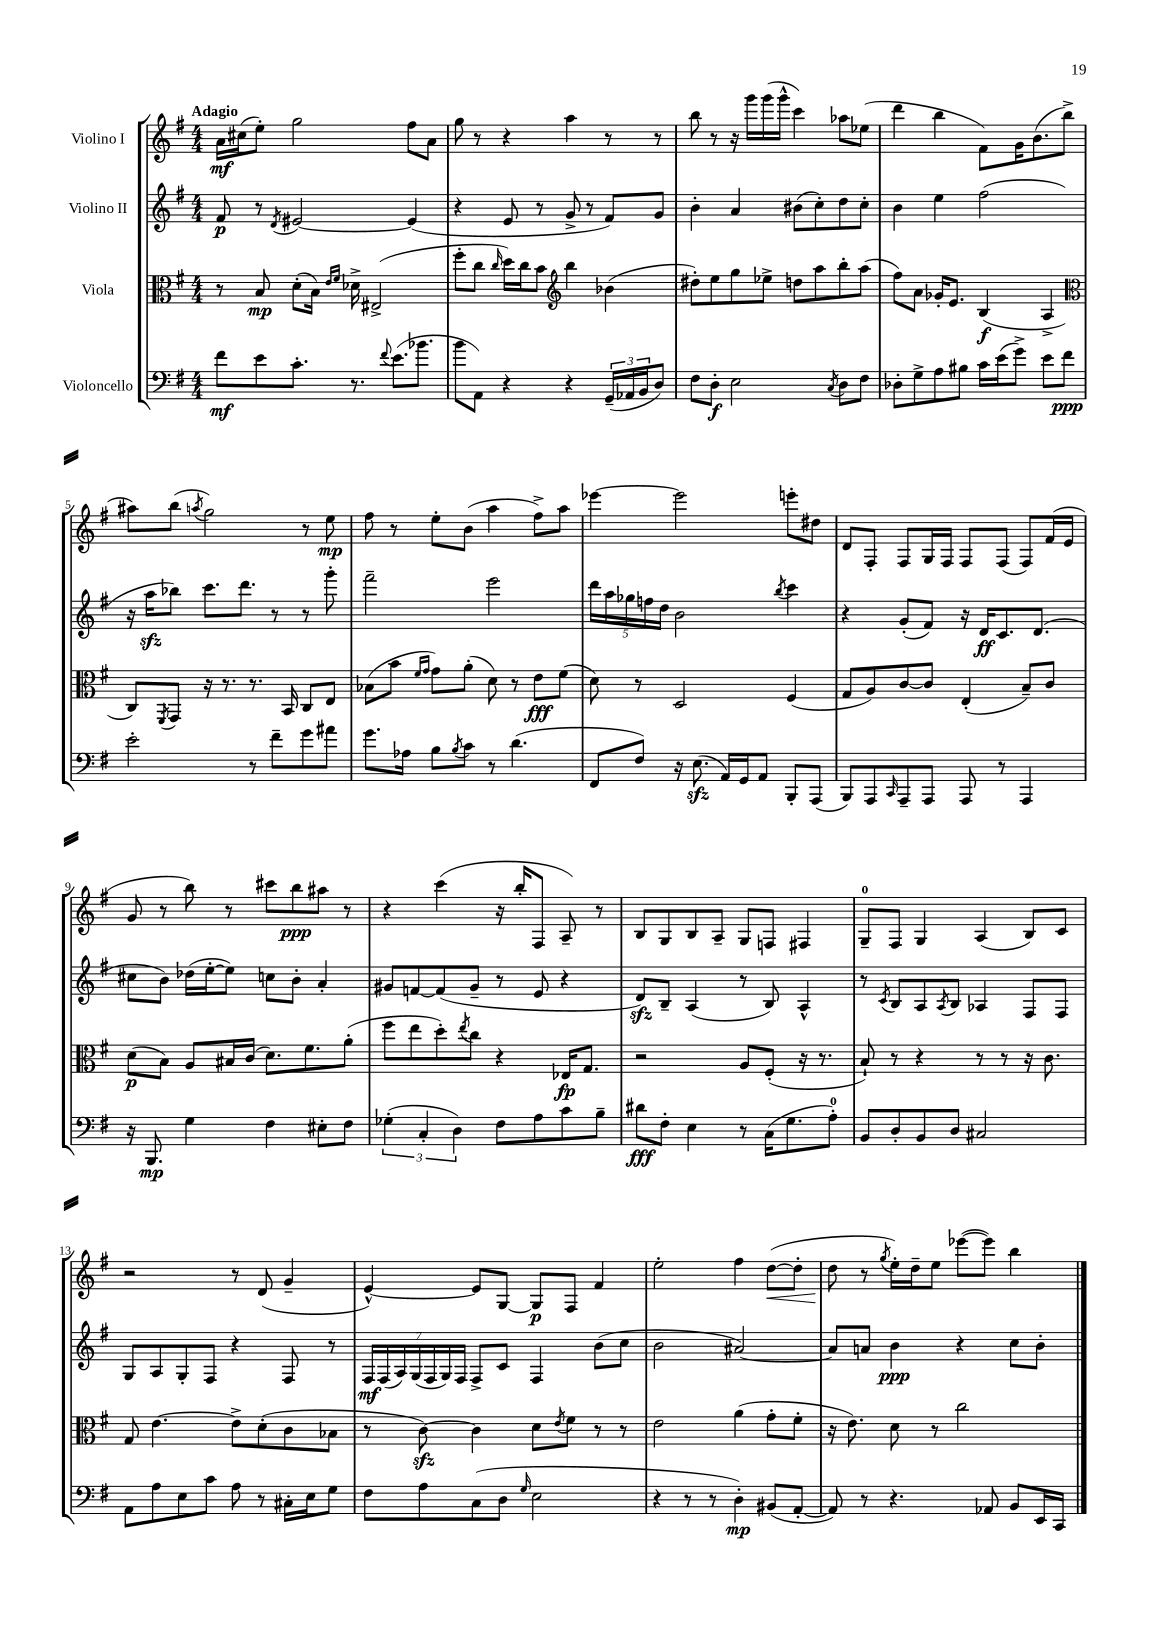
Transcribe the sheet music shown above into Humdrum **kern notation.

**kern	**kern	**kern	**kern
*staff4	*staff3	*staff2	*staff1
*clefF4	*clefC3	*clefG2	*clefG2
*k[f#]	*k[f#]	*k[f#]	*k[f#]
*M4/4	*M4/4	*M4/4	*M4/4
8f#\L	8r	8f#/	16a\LL
.	.	.	(16cc#\J
8e\	8B/	8r	8ee'\J)
.	.	8qd/	.
8.c'\J	(8d'\L	[2e#/	2gg\
.	16B\Jk)	.	.
.	16qqe/LL	.	.
.	16qqf#/JJ	.	.
8.r	16d-^\	.	.
.	(2E#^/	.	.
8qqf#/	.	.	.
(8.e\L	.	.	.
.	.	(4e#/]	8ff#\L
8.b-\J	.	.	.
.	.	.	8a\J
=	=	=	=
8b\L	8ff#'\L	4r	8gg\
8AA\J)	8cc\J	.	8r
.	16qqcc/	.	.
4r	16dd\LL)	8e/	4r
.	16cc\J	.	.
.	8b\J	8r	.
*	*clefG2	*	*
4r	4bb\	8g^/	4aa\
.	.	8r	.
(24GG~/LL	(4b-\	8f#/L)	8r
24AA-/	.	.	.
24BB/J	.	.	.
8D/J)	.	8g/J	8r
=	=	=	=
8F#\L	8dd#'\L)	4b'\	8bb\
8D'\J	8ee\	.	8r
2E\	8gg\	4a/	16r
.	.	.	16ggg\LL
.	8ee-^\J	.	(16ggg\
.	.	.	16ggg^^\JJ
.	8dd\L	(8b#\L	4ccc\)
.	8aa\	8cc'\)	.
8qC/	.	.	.
8D\L	8bb'\	8dd\	8aa-\L
8F#\J	(8aa\J	8cc'\J	(8ee-\J
=	=	=	=
8D-'\L	8ff#\L)	4b\	4ddd\
8G^\	8a\J	.	.
8A\	16g-'/LK	4ee\	4bb\
.	8.e/J	.	.
8B#\J	.	.	.
16c\LL	(4B/	(2ff#\	8f#\L)
(16e\J	.	.	.
8g^\J)	.	.	16g\K
.	.	.	(8.b\
8e\L	4A^/	.	.
8f#\J	.	.	8bb^\J
=	=	=	=
*	*clefC3	*	*
2e'\	8C/L)	16r	8aa#\L)
.	.	16aa\LK	.
.	8qFF#/	.	.
.	8GG/J	8bb-\J)	(8bb\J
.	.	.	8qaa/
.	16r	8.ccc\L	2gg\)
.	8.r	.	.
.	.	8.ddd\J	.
8r	8.r	.	.
8f#~\L	.	8r	.
.	16BB/	.	.
8g\	8C/L	8r	8r
8a#\J	8E/J	8ggg'\	8ee\
=	=	=	=
8.g\L	(8B-\L	2fff#~\	8ff#\
.	8b\J	.	8r
16A-\Jk	.	.	.
.	16qqf#/LL	.	.
.	16qqg/JJ	.	.
8B\L	8g\L)	.	8ee'\L
8qB/	.	.	.
8c\J	(8a'\J	.	(8b\J
8r	8d\)	2eee\	4aa\
(4.d\	8r	.	.
.	8e\L	.	8ff#^\L)
.	(8f#\J	.	8aa\J
=	=	=	=
8FF#/L	8d\)	20ddd\LL	[4eee-\
.	.	20aa\	.
.	.	20gg-\	.
8F#/J)	8r	.	.
.	.	20ff\	.
.	.	20dd\JJ	.
16r	2D/	2b\	2eee-\]
(8.E\	.	.	.
16AA/LL)	.	.	.
16GG/J	.	.	.
8AA/J	.	.	.
.	.	8qbb/	.
8BBB'/L	(4F#/	4ccc\	8eee'\L
(8AAA/J	.	.	8dd#\J
=	=	=	=
8BBB/L)	8G/L	4r	8d/L
8AAA/	8A/)	.	8F#'/J
16qqCC/	.	.	.
8AAA~/	[8c/	(8g'/L	8F#/L
8AAA/J	8c/]J	8f#/J)	16G/L
.	.	.	16F#/JJ
8AAA/	(4E'/	16r	8F#/L
.	.	16d/LK	.
8r	.	8.c/	(8F#/J
4AAA/	8B~/L)	.	8F#/L)
.	.	(8.d/J	.
.	8c/J	.	(16f#/L
.	.	.	16e/JJ
=	=	=	=
16r	(8d\L	8cc#\L	8g/
8.BBB/	.	.	.
.	8B\J)	8b\J)	8r
4G\	8A/L	(16dd-\LL	8bb\)
.	.	[16ee'\J	.
.	16B#/L	8ee\]J)	8r
.	(16c/JJ	.	.
4F#\	8.d\L)	8cc\L	8ccc#\L
.	.	8b'\J	8bb\
.	8.f#\	.	.
8E#'\L	.	4a'/	8aa#\J
8F#\J	(8a'\J	.	8r
=	=	=	=
(6G-'\	8ff#\L	8g#/L	4r
.	8ee\	[8f/	.
6C'/	.	.	.
.	8dd'\)	(8f/]	(4ccc\
6D\)	.	.	.
.	8qee/	.	.
.	8cc\J	8g#~/J	.
8F#\L	4r	8r	16r
.	.	.	16bb'/LK
8A\	.	8e/	8F#/J
8c\	16E-/LK	4r	8A~/)
.	8.G/J	.	.
8B~\J	.	.	8r
=	=	=	=
8d#\L	2r	8d/L)	8B/L
8F#'\J	.	8B~/J	8G/
4E\	.	(4A/	8B/
.	.	.	8A~/J
8r	8A/L	8r	8G/L
(16C\LK	(8F#'/J	8B/)	8F/J
8.G\	.	.	.
.	16r	4A^^/	4F#/
.	8.r	.	.
8A'\J)	.	.	.
=	=	=	=
8BB/L	8B`/)	8r	8G~/L
.	.	8qc/	.
8D'/	8r	8B/L	8F#/J
8BB/	4r	8A/	4G/
.	.	8qA/	.
8D/J	.	8B/J	.
2C#/	8r	4A-/	(4A/
.	8r	.	.
.	16r	8F#/L	8B/L)
.	8.c\	.	.
.	.	8F#/J	8c/J
=	=	=	=
8AA\L	8G/	8G/L	2r
8A\	[4.e\	8A/	.
8E\	.	8G'/	.
8c\J	.	8F#/J	.
8A\	8e^\]L	4r	8r
8r	(8d'\	.	(8d/
16C#'\LL	8c\	8F#/	4g~/
16E\J	.	.	.
8G\J	8B-\J	8r	.
=	=	=	=
8F#\L	8r	28F#/LL	[4e^^/)
.	.	(28F#/	.
.	.	28A/)	.
.	.	(28G/	.
8A\	[8c\)	.	.
.	.	28F#/	.
.	.	28G/)	.
.	.	28F#/JJ	.
(8C\	4c\]	8F#^/L	8e/]L
8D\J	.	8c/J	[8G/J
16qqG/	.	.	.
2E\	8d\L	4F#/	8G/]L
.	8qe/	.	.
.	8f#\J	.	8F#/J
.	8r	(8b\L	4f#/
.	8r	8cc\J	.
=	=	=	=
4r	2e\	2b\	2ee'\
8r	.	.	.
8r	.	.	.
4D'\)	(4a\	[2a#/)	4ff#\
(8BB#/L	8g'\L	.	([8dd\L
[8AA'/J	8f#'\J	.	8dd'\]J
=	=	=	=
8AA/])	16r	8a#/]L	8dd\
.	8.e\)	.	.
8r	.	8a/J	8r
.	.	.	8qgg/
4.r	8d\	4b\	16ee'\LL)
.	.	.	16dd~\J
.	8r	.	8ee\J
.	2cc\	4r	([8eee-\L
8AA-/	.	.	8eee-\]J)
8BB/L	.	8cc\L	4bb\
16EE/L	.	8b'\J	.
16CC/JJ	.	.	.
==	==	==	==
*-	*-	*-	*-
